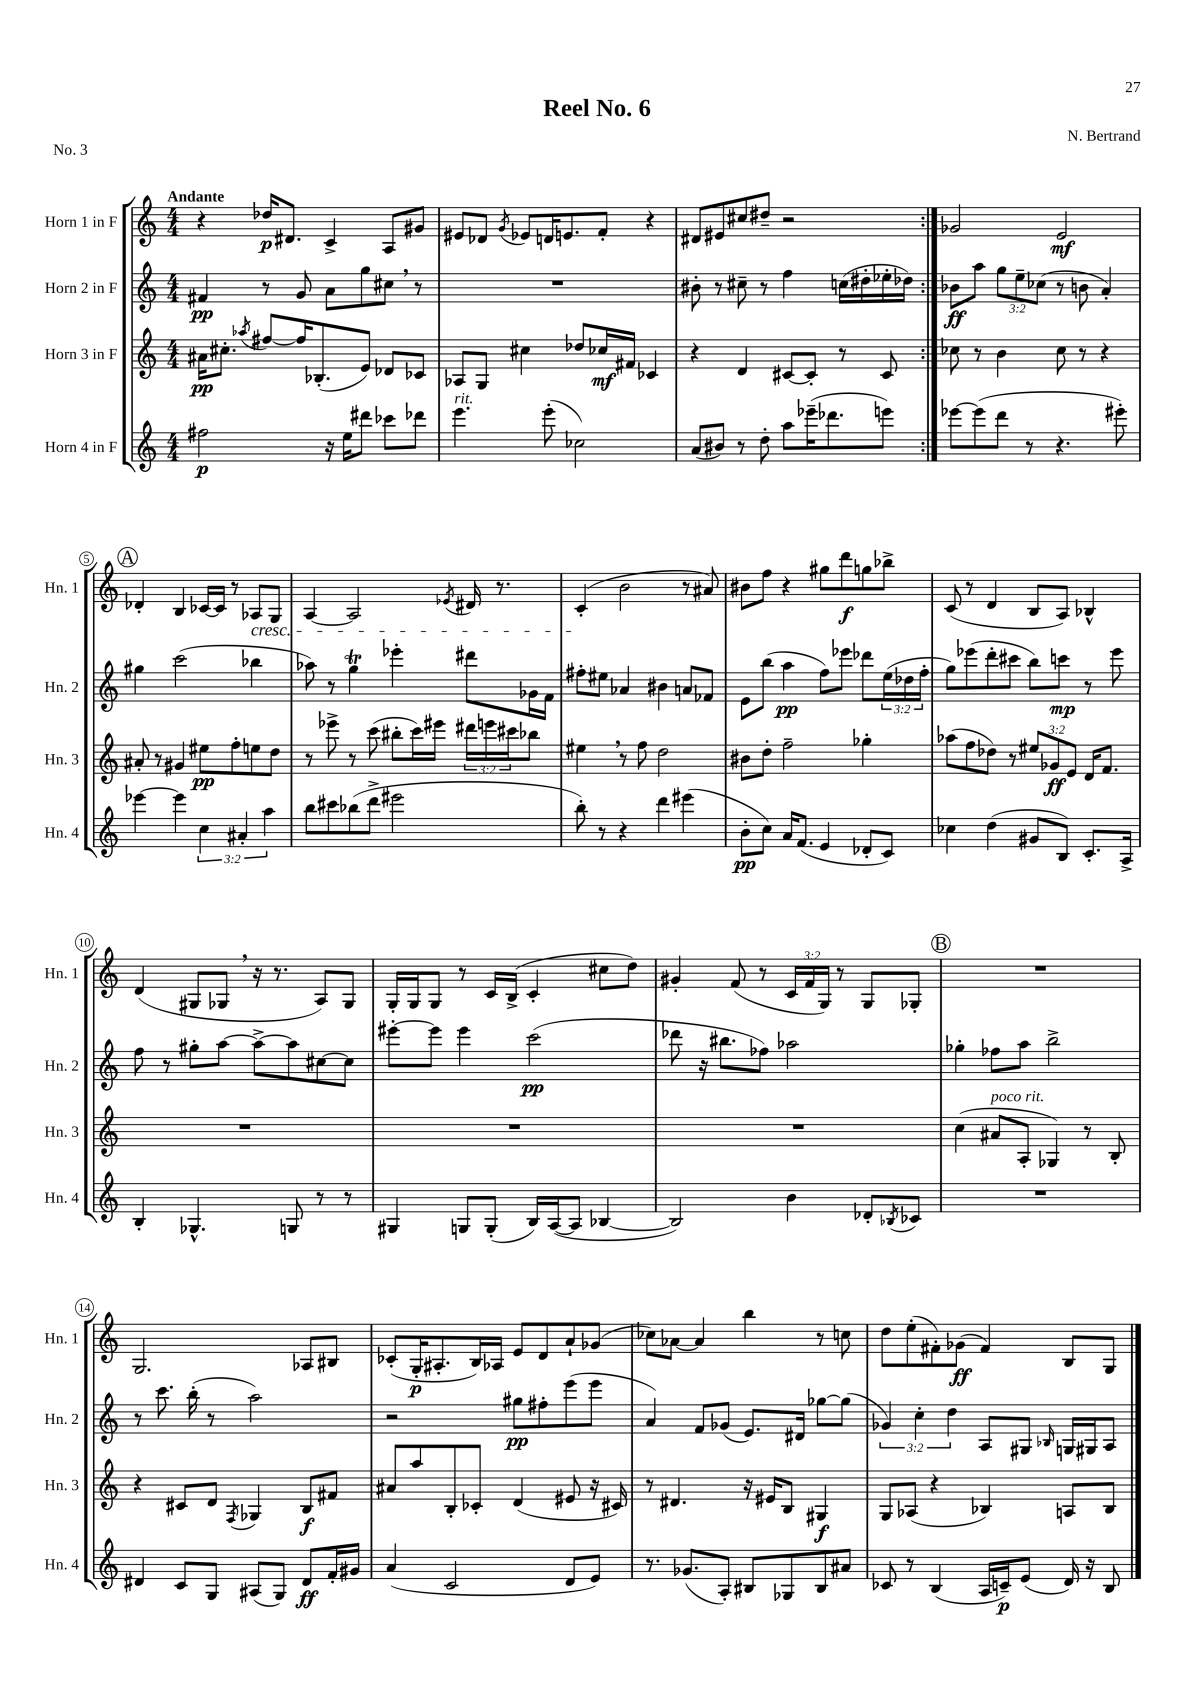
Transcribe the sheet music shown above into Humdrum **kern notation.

**kern	**kern	**kern	**kern
*staff4	*staff3	*staff2	*staff1
*clefG2	*clefG2	*clefG2	*clefG2
*k[]	*k[]	*k[]	*k[]
*M4/4	*M4/4	*M4/4	*M4/4
2ff#\	16a#\LK	4f#/	4r
.	8.cc#'\J	.	.
.	8qaa-/	.	.
.	[8ff#/L	8r	16dd-/LK
.	.	.	8.d#/J
.	16ff#/]K	8g/	.
.	(8.B-'/	.	.
16r	.	8a\L	4c^/
16ee\LK	.	.	.
8ddd#\J	8e/J)	8gg\	.
8ccc-\L	8d-/L	8cc#\J	8A/L
8ddd-\J	8c-/J	8r	8g#/J
=	=	=	=
4.eee\	8A-/L	1r	8e#/L
.	8G/J	.	8d-/J
.	.	.	8qg/
.	4cc#\	.	8e-/L
(8eee'\	.	.	16d/K
.	.	.	8.e/
2cc-\)	8dd-/L	.	.
.	16cc-/L	.	8f'/J
.	16f#/JJ	.	.
.	4c-/	.	4r
=	=	=	=
(8a/L	4r	8b#'\	8d#/L
8b#/J)	.	8r	8e#/
8r	4d/	8cc#~\	8cc#/
8dd'\	.	8r	8dd#~/J
8aa\L	[8c#/L	4ff\	2r
(16eee-~\K	8c#'/]J	.	.
8.ddd-\	.	.	.
.	8r	(16cc\LL	.
.	.	16dd#'\	.
8eee\J)	8c#/	16ee-'\	.
.	.	16dd-\JJ)	.
=:|!	=:|!	=:|!	=:|!
[8eee-\L	8cc-\	8b-\L	2g-/
(8eee-\]	8r	8aa\J	.
8ddd\J	4b\	12gg\L	.
.	.	12ee~\	.
8r	.	.	.
.	.	(12cc-\J	.
4.r	8cc-\	8r	2e/
.	8r	8b\	.
.	4r	4a'/)	.
8eee#'\)	.	.	.
=	=	=	=
[4eee-\	8a#'/	4gg#\	4d-'/
.	8r	.	.
4eee-\]	4g#/	(2ccc\	4B/
6cc\	8ee#\L	.	[16c-/LL
.	.	.	16c-/]JJ
.	8ff'\	.	8r
6a#'/	.	.	.
.	8ee\	4bb-\	8A-/L
6aa\	.	.	.
.	8dd\J	.	8G/J
=	=	=	=
8bb\L	8r	8aa-\)	[4A/
8ccc#\	8eee-^\	8r	.
(8bb-\	8r	4gg\	2A/]
8ddd^\J	(8ccc\	.	.
2eee#\	8bb#'\L	4eee-'\	.
.	16ccc\L)	.	.
.	16eee#\JJ	.	.
.	.	.	8qe-/
.	24ddd#\LL	8ddd#\L	16d#/
.	24eee\	.	.
.	.	.	8.r
.	24ccc#\J	.	.
.	8bb-\J	16g-\L	.
.	.	16f\JJ	.
=	=	=	=
8bb'\)	4ee#\	8ff#'\L	(4c'/
8r	.	8ee#\J	.
4r	8r	4a-/	2b\
.	8ff\	.	.
4ddd\	2dd\	4b#\	.
(4eee#\	.	8a/L	8r
.	.	8f-/J	8a#/)
=	=	=	=
8b'\L	8b#\L	8e\L	8b#\L
8cc\J)	8dd'\J	(8bb\J	8ff\J
16a/LK	2ff~\	4aa\	4r
(8.f/J	.	.	.
4e/	.	8ff\L)	8gg#\L
.	.	8eee-\J	8ddd\
8d-'/L	4gg-'\	8ddd-\L	8gg\
8c/J)	.	(24ee\L	8bb-^\J
.	.	24dd-\	.
.	.	24ff'\JJ	.
=	=	=	=
4cc-\	(8aa-\L	8gg\L)	(8c/
.	8ff\	(8eee-\	8r
(4dd\	8dd-\J)	8ddd'\	4d/
.	8r	8ccc#\J	.
8g#/L	12ee#/L	8bb\L)	8B/L
.	12g-/	.	.
8B/J)	.	8ccc\J	8A/J)
.	12e/J	.	.
8.c'/L	16d/LK	8r	4B-^^/
.	8.f/J	.	.
.	.	8eee-\	.
16A^/Jk	.	.	.
=	=	=	=
4B'/	1r	8ff\	(4d/
.	.	8r	.
4.G-^^/	.	8gg#'\L	8G#/L
.	.	[8aa\J	8G-/J
.	.	8aa^\_L	16r
.	.	.	8.r
8G/	.	8aa\]	.
8r	.	[8cc#\	8A/L)
8r	.	8cc#\]J	8G-/J
=	=	=	=
4G#/	1r	[8eee#'\L	16G'/LL
.	.	.	16G/J
.	.	8eee#\]J	8G/J
8G/L	.	4eee#\	8r
(8G'/J	.	.	16c/LL
.	.	.	(16B^/JJ
16B/LL)	.	(2ccc\	4c'/
([16A/J	.	.	.
8A/]J	.	.	.
[4B-/	.	.	8cc#\L
.	.	.	8dd\J)
=	=	=	=
2B-/])	1r	8ddd-\	4g#'/
.	.	16r	.
.	.	8.bb#\L	.
.	.	.	(8f/
.	.	8ff-\J)	8r
4b\	.	2aa-\	24c/LL
.	.	.	24f/
.	.	.	24G/JJ)
.	.	.	8r
8d-'/L	.	.	8G/L
8qB-/	.	.	.
8c-/J	.	.	8G-'/J
=	=	=	=
1r	(4cc\	4gg-'\	1r
.	8a#/L	8ff-\L	.
.	8A'/J	8aa\J	.
.	4G-/)	2bb^\	.
.	8r	.	.
.	8B'/	.	.
=	=	=	=
4d#/	4r	8r	2.G/
.	.	8.ccc\	.
8c/L	8c#/L	.	.
.	.	(16bb'\	.
8G/J	8d/J	8r	.
.	8qF/	.	.
(8A#/L	4G-/	2aa\)	.
8G/J)	.	.	.
8d#/L	8B/L	.	8A-/L
16f'/L	8f#/J	.	8B#/J
16g#/JJ	.	.	.
=	=	=	=
(4a/	8a#/L	2r	(8c-'/L
.	8aa/	.	16G'/K
.	.	.	8.A#'/
2c/	8B'/	.	.
.	8c-'/J	.	16B/L)
.	.	.	16A-/JJ
.	(4d/	8gg#\L	8e/L
.	.	8ff#'\	8d/
8d/L	8e#/	(8eee\	8a`/
8e/J)	16r	8eee\J	(8g-/J
.	16c#/)	.	.
=	=	=	=
8.r	8r	4a/)	8cc-\L)
.	4.d#/	.	[8a-\J
(8.g-/L	.	.	.
.	.	8f/L	4a-/]
8A'/J)	.	(8g-/J	.
8B#/L	16r	8.e/L)	4bb\
.	16e#/LK	.	.
8G-/	8B/J	.	.
.	.	16d#/Jk	.
8B#/	4G#/	[8gg-\L	8r
8a#/J	.	(8gg-\]J	8cc\
=	=	=	=
8c-/	8G/L	6g-/)	8dd\L
8r	(8A-/J	.	(8ee'\
.	.	6cc'\	.
(4B/	4r	.	8f#'\)
.	.	6dd\	.
.	.	.	(8g-\J
16A/LL	4B-/)	8A/L	4f#/)
16c~/J)	.	.	.
(8e/J	.	8G#/J	.
.	.	16qqB-/	.
16d/)	8A/L	16G/LL	8B/L
16r	.	16G#/J	.
8B/	8B-/J	8A/J	8G/J
==	==	==	==
*-	*-	*-	*-
